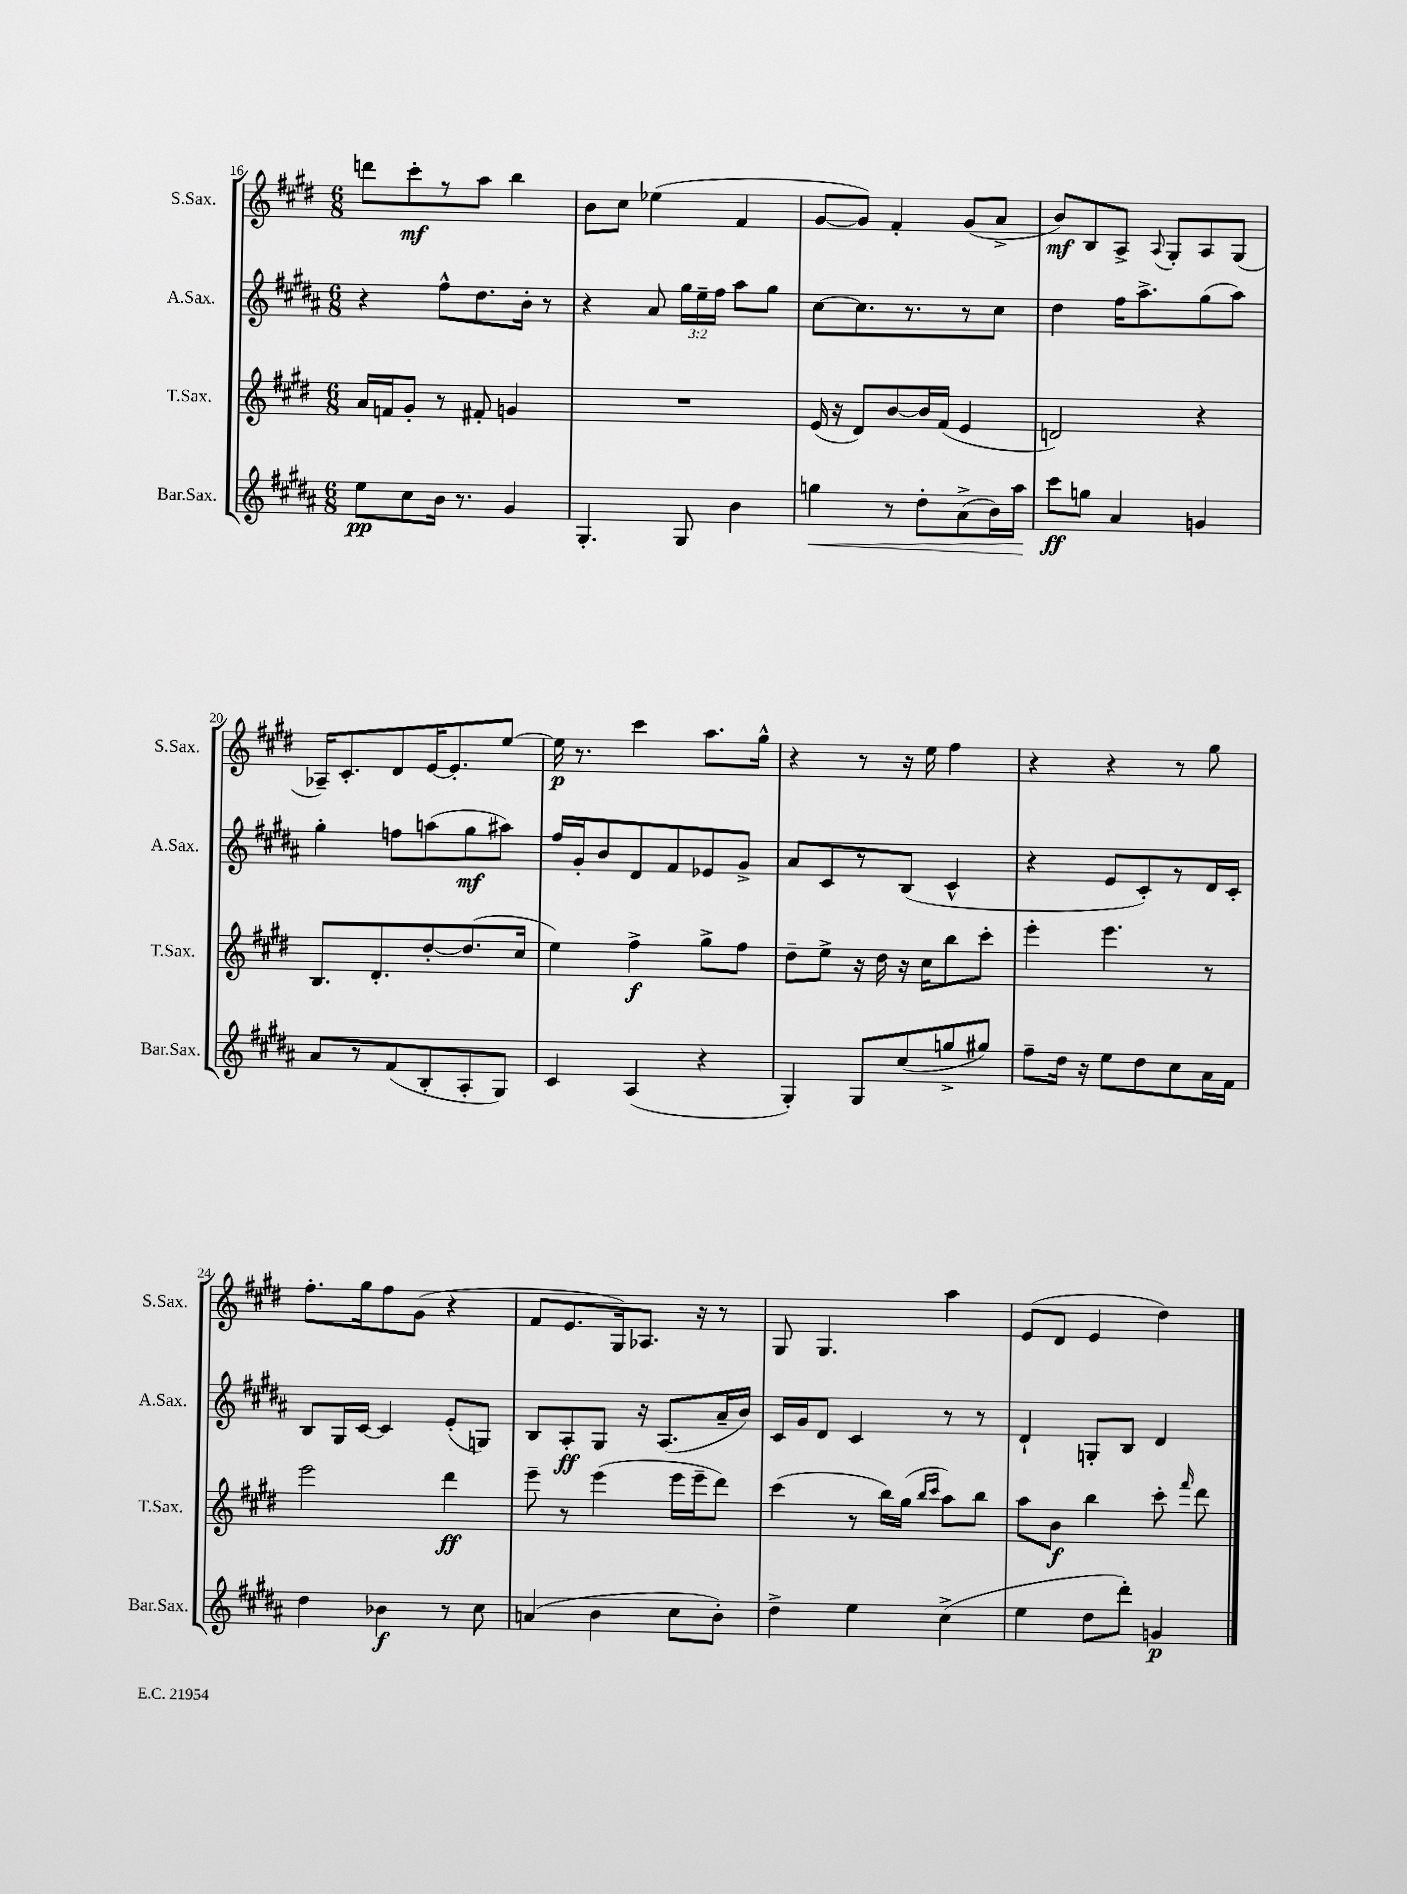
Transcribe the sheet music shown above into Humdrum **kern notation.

**kern	**dynam	**kern	**dynam	**kern	**dynam	**kern	**dynam
*part4	*part4	*part3	*part3	*part2	*part2	*part1	*part1
*staff4	*staff4	*staff3	*staff3	*staff2	*staff2	*staff1	*staff1
*I"Bar.Sax.	*	*I"T.Sax.	*	*I"A.Sax.	*	*I"S.Sax.	*
*I'Bar.Sax.	*	*I'T.Sax.	*	*I'A.Sax.	*	*I'S.Sax.	*
*clefG2	*	*clefG2	*	*clefG2	*	*clefG2	*
*k[f#c#g#d#a#]	*	*k[f#c#g#d#]	*	*k[f#c#g#d#a#]	*	*k[f#c#g#d#]	*
*M6/8	*	*M6/8	*	*M6/8	*	*M6/8	*
=16	=16	=16	=16	=16	=16	=16	=16
8ee\L	pp	16a/LL	.	4r	.	8dddn\L	.
.	.	16fn/J	.	.	.	.	.
8cc#\	.	8g#'/J	.	.	.	8ccc#'\	mf
16b\Jk	.	8r	.	8ff#^^\L	.	8r	.
8.r	.	.	.	.	.	.	.
.	.	8f#X'/	.	8.dd#\	.	8aa\J	.
4g#/	.	4gn/	.	.	.	4bb\	.
.	.	.	.	16b'\Jk	.	.	.
.	.	.	.	8r	.	.	.
=17	=17	=17	=17	=17	=17	=17	=17
4.G#'/	.	2.r	.	4r	.	8b\L	.
.	.	.	.	.	.	8cc#\J	.
.	.	.	.	8a#/	.	(4ee-X\	.
8G#/	.	.	.	24gg#\LL	.	.	.
.	.	.	.	24ee~\	.	.	.
.	.	.	.	24ff#\JJ	.	.	.
4b\	.	.	.	8aa#\L	.	4f#/	.
.	.	.	.	8gg#\J	.	.	.
=18	=18	=18	=18	=18	=18	=18	=18
!	!LO:HP:b	!	!	!	!	!	!
4ggn\	<	(16e/	.	[8cc#\L	.	[8g#/L	.
.	.	16r	.	.	.	.	.
.	.	8d#/L)	.	8.cc#\]	.	8g#/J])	.
8r	.	[8b/	.	.	.	4f#'/	.
.	.	.	.	8.r	.	.	.
8dd#'\L	.	16b/L]	.	.	.	.	.
.	.	(16f#/JJ	.	.	.	.	.
(8a#^\	.	4e/	.	8r	.	(8g#/L	.
16b\L)	.	.	.	8cc#\J	.	8a^/J	.
16aa#\JJ	.	.	.	.	.	.	.
.	[	.	.	.	.	.	.
=19	=19	=19	=19	=19	=19	=19	=19
8ccc#\L	ff	2dn/)	.	4dd#\	.	8b/L)	mf
8ggn\J	.	.	.	.	.	8B/	.
4a#/	.	.	.	16ff#\KL	.	8A^/J	.
.	.	.	.	8.aa#^\	.	.	.
.	.	.	.	.	.	8qqA/	.
.	.	.	.	.	.	8G#'/L	.
4gn/	.	4r	.	(8gg#\	.	8A/	.
.	.	.	.	8aa#\J)	.	(8G#/J	.
!!LO:LB:g=z
=20	=20	=20	=20	=20	=20	=20	=20
8a#/L	.	8.B/L	.	4gg#'\	.	16A-X~/KL)	.
.	.	.	.	.	.	8.c#'/	.
8r	.	.	.	.	.	.	.
.	.	8.d#'/	.	.	.	.	.
(8f#/	.	.	.	8ffn\L	.	8d#/	.
8B'/	.	[8dd#'/	.	(8aan\	.	[16e/K	.
.	.	.	.	.	.	8.e'/]	.
8A#'/	.	(8.dd#/]	.	8gg#\	mf	.	.
8G#/J)	.	.	.	8aa#X\J)	.	[8ee/J	.
.	.	16cc#/Jk	.	.	.	.	.
=21	=21	=21	=21	=21	=21	=21	=21
4c#/	.	4ee\)	.	16ff#/LL	.	16ee\]	p
.	.	.	.	16g#'/J	.	8.r	.
.	.	.	.	8b/	.	.	.
(4A#/	.	4ff#^\	f	8d#/	.	4ccc#\	.
.	.	.	.	8f#/	.	.	.
4r	.	8gg#^\L	.	8e-X/	.	8.aa\L	.
.	.	8ff#\J	.	8g#^/J	.	.	.
.	.	.	.	.	.	16gg#^^\Jk	.
=22	=22	=22	=22	=22	=22	=22	=22
4G#'/)	.	8dd#~\L	.	8a#/L	.	4r	.
.	.	8ee^\J	.	8c#/	.	.	.
8G#/L	.	16r	.	8r	.	8r	.
.	.	16dd#\	.	.	.	.	.
(8cc#/	.	16r	.	(8B/J	.	16r	.
.	.	16cc#\KL	.	.	.	16ee\	.
8ggn^/	.	8bb\	.	4c#^^/	.	4ff#\	.
8gg#X/J)	.	8ccc#'\J	.	.	.	.	.
=23	=23	=23	=23	=23	=23	=23	=23
8ff#~\L	.	4eee'\	.	4r	.	4r	.
16dd#\Jk	.	.	.	.	.	.	.
16r	.	.	.	.	.	.	.
8ee\L	.	4.eee\	.	8e/L	.	4r	.
8dd#\	.	.	.	8c#'/)	.	.	.
8cc#\	.	.	.	8r	.	8r	.
16a#\L	.	8r	.	16d#/L	.	8gg#\	.
16f#\JJ	.	.	.	16c#'/JJ	.	.	.
!!LO:LB:g=z
=24	=24	=24	=24	=24	=24	=24	=24
4dd#\	.	2eee\	.	8B/L	.	8.ff#'\L	.
.	.	.	.	16G#/L	.	.	.
.	.	.	.	[16c#/JJ	.	16gg#\k	.
4b-X\	f	.	.	4c#/]	.	8ff#\	.
.	.	.	.	.	.	(8g#\J	.
8r	.	4ddd#\	ff	(8e'/L	.	4r	.
8cc#\	.	.	.	8Gn/J)	.	.	.
=25	=25	=25	=25	=25	=25	=25	=25
(4an/	.	8eee~\	.	8B/L	.	8f#/L	.
.	.	8r	.	8A#'/	ff	8.e/	.
4b\	.	(4eee\	.	8G#/J	.	.	.
.	.	.	.	.	.	16G#/k)	.
.	.	.	.	16r	.	8.A-X/J	.
.	.	.	.	(8.A#/L	.	.	.
8cc#\L	.	16eee\LL	.	.	.	.	.
.	.	16eee~\J	.	.	.	16r	.
8b'\J)	.	8ddd#\J)	.	16a#~/L	.	8r	.
.	.	.	.	16b/JJ)	.	.	.
=26	=26	=26	=26	=26	=26	=26	=26
4dd#^\	.	(4ccc#\	.	16c#/LL	.	8G#/	.
.	.	.	.	16g#/J	.	.	.
.	.	.	.	8d#/J	.	4.G#/	.
4ee\	.	8r	.	4c#/	.	.	.
.	.	16bb\LL)	.	.	.	.	.
.	.	(16gg#\JJ	.	.	.	.	.
.	.	16qqbb/LL	.	.	.	.	.
.	.	16qqccc#/JJ	.	.	.	.	.
(4cc#^\	.	8aa\L)	.	8r	.	4aa\	.
.	.	8bb\J	.	8r	.	.	.
=27	=27	=27	=27	=27	=27	=27	=27
4ee\	.	8aa\L	.	4d#`/	.	(8e/L	.
.	.	8b\J	f	.	.	8d#/J	.
8dd#\L	.	4bb\	.	8Gn'/L	.	4e/	.
8ddd#'\J)	.	.	.	8B/J	.	.	.
4gn/	p	8ccc#'\	.	4d#/	.	4dd#\)	.
.	.	16qqfff#/	.	.	.	.	.
.	.	8ddd#\	.	.	.	.	.
==	==	==	==	==	==	==	==
*-	*-	*-	*-	*-	*-	*-	*-
